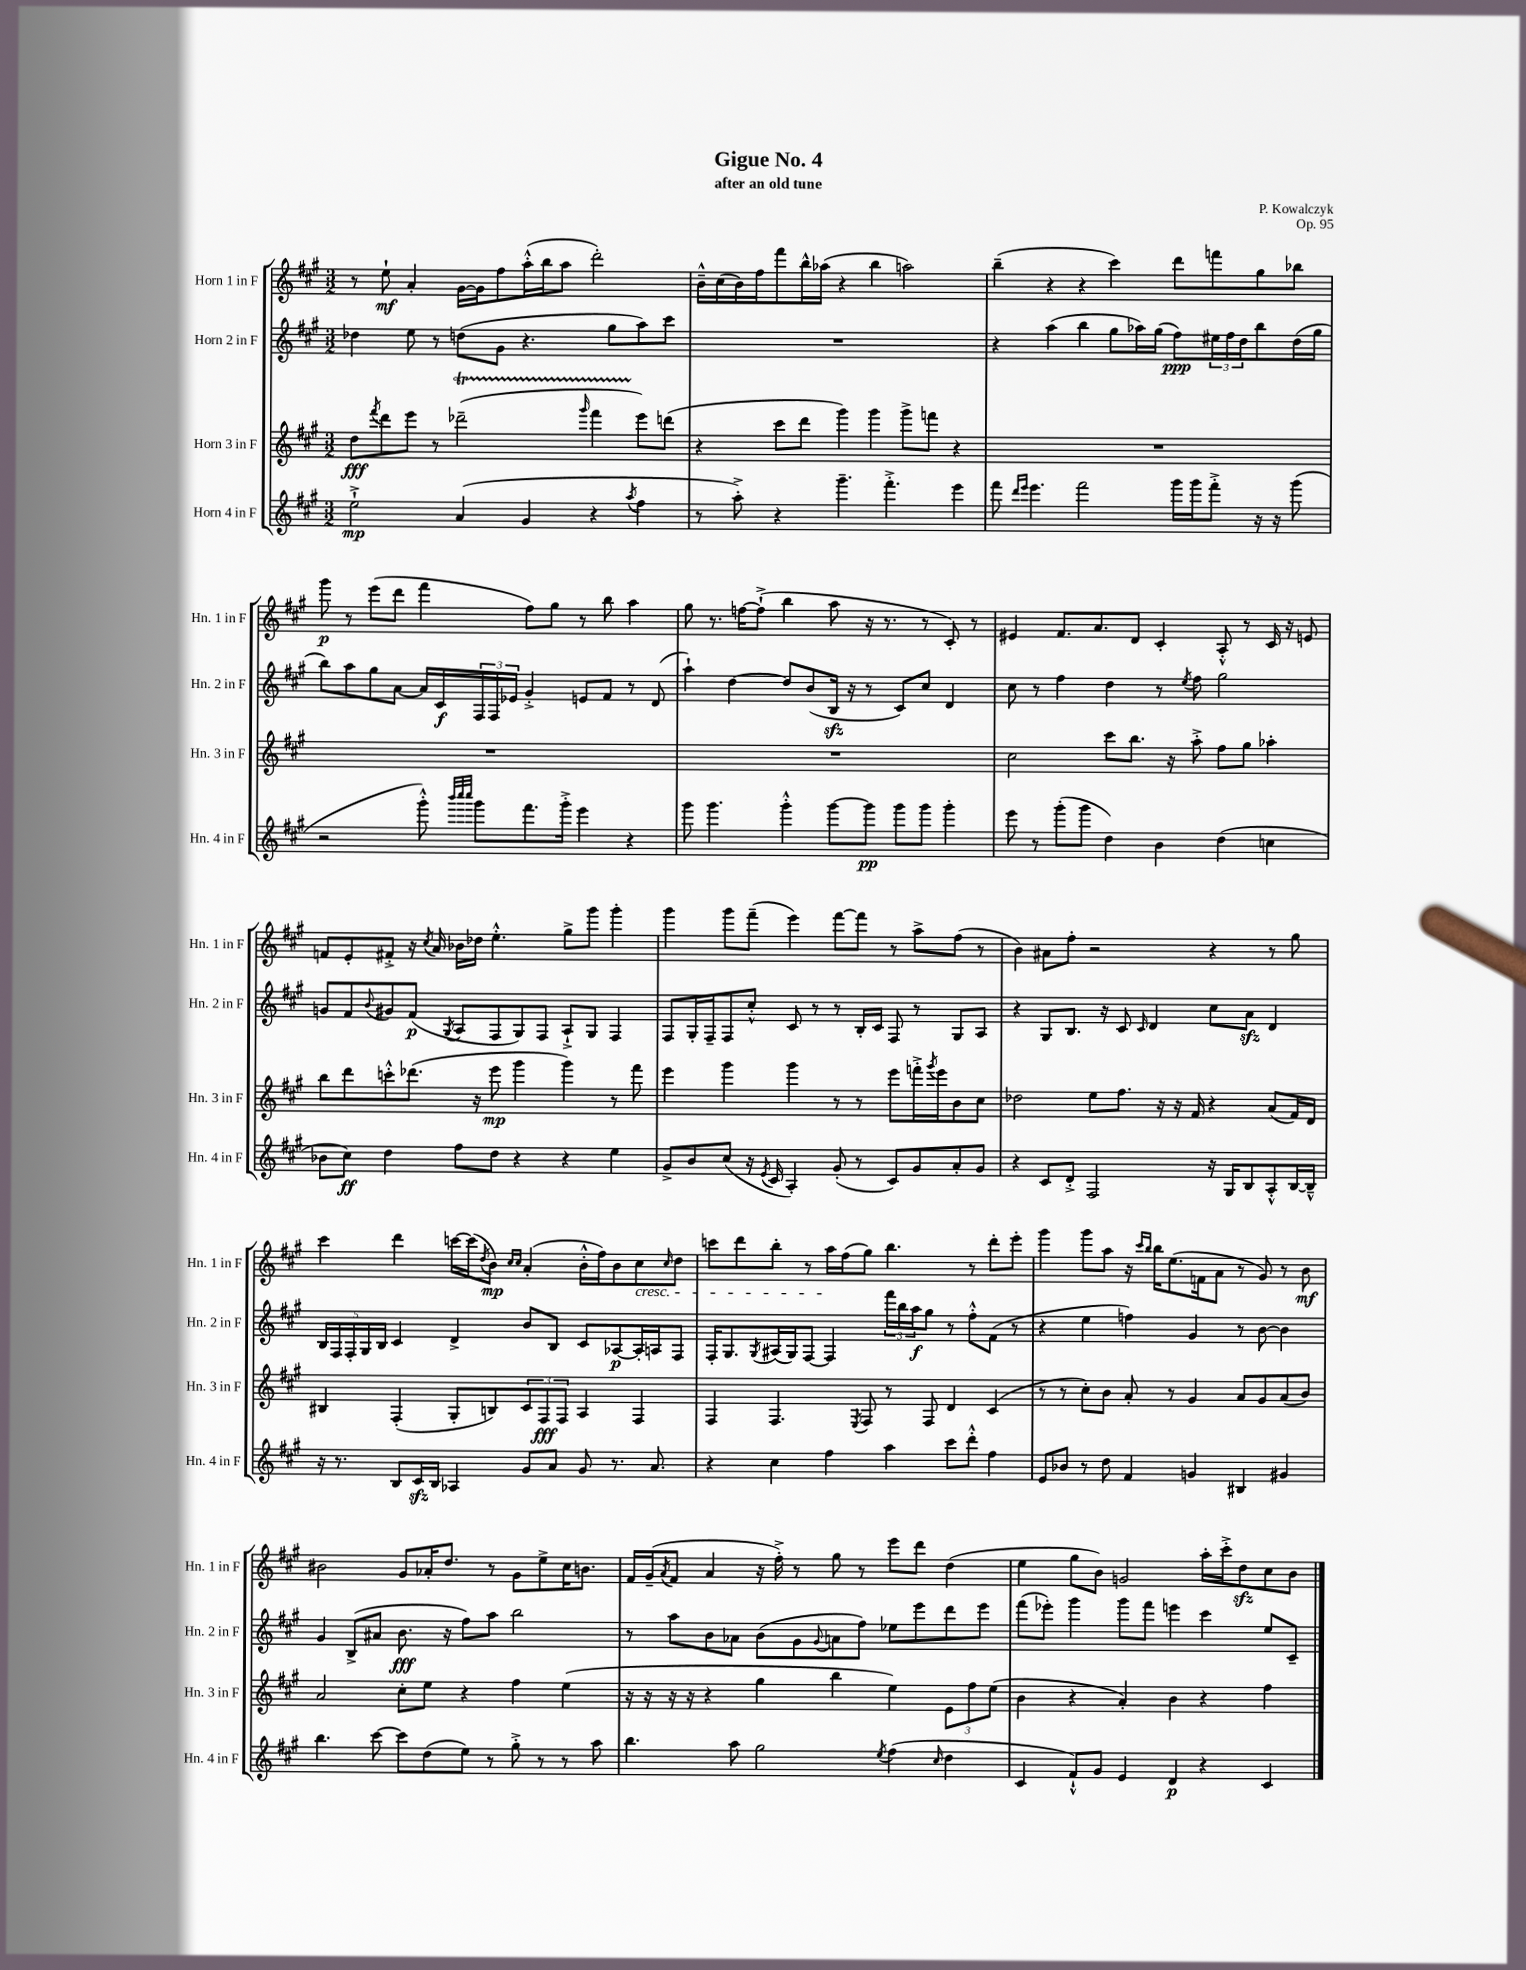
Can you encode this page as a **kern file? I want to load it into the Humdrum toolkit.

**kern	**dynam	**kern	**dynam	**kern	**dynam	**kern	**dynam
*part4	*part4	*part3	*part3	*part2	*part2	*part1	*part1
*staff4	*staff4	*staff3	*staff3	*staff2	*staff2	*staff1	*staff1
*I"Horn 4 in F	*	*I"Horn 3 in F	*	*I"Horn 2 in F	*	*I"Horn 1 in F	*
*I'Hn. 4 in F	*	*I'Hn. 3 in F	*	*I'Hn. 2 in F	*	*I'Hn. 1 in F	*
*clefG2	*	*clefG2	*	*clefG2	*	*clefG2	*
*k[f#c#g#]	*	*k[f#c#g#]	*	*k[f#c#g#]	*	*k[f#c#g#]	*
*M3/2	*	*M3/2	*	*M3/2	*	*M3/2	*
=1	=1	=1	=1	=1	=1	=1	=1
2ee`^\	mp	8dd\L	fff	4dd-X\	.	8r	.
.	.	8qfff#/	.	.	.	.	.
.	.	8ddd\	.	.	.	8ee`\	mf
.	.	8eee\J	.	8ee\	.	4a'/	.
.	.	8r	.	8r	.	.	.
(4a/	.	(2ddd-XT~\	.	(8ddn\L	.	[16g#\LL	.
.	.	.	.	.	.	16g#\J]	.
.	.	.	.	8g#\J	.	8ff#\	.
4g#/	.	.	.	4.r	.	(16aa'^^\L	.
.	.	.	.	.	.	16bb\J	.
.	.	.	.	.	.	8aa\J	.
.	.	16qqggg#/	.	.	.	.	.
4r	.	4fff#TTT\	.	.	.	2ddd'\)	.
.	.	.	.	8gg#\L	.	.	.
8qaa/	.	.	.	.	.	.	.
4ff#\	.	8eee\L)	.	8aa\)	.	.	.
.	.	(8dddn\J	.	8ccc#\J	.	.	.
=2	=2	=2	=2	=2	=2	=2	=2
8r	.	4r	.	1.r	.	16b~^^\LL	.
.	.	.	.	.	.	(16cc#\	.
8aa'^\)	.	.	.	.	.	16b\)	.
.	.	.	.	.	.	16ff#\J	.
4r	.	8ccc#\L	.	.	.	8fff#\	.
.	.	8ddd\J	.	.	.	16bb^^\L	.
.	.	.	.	.	.	(16aa-X\JJ	.
4.ggg#~\	.	4ggg#\)	.	.	.	4r	.
.	.	4ggg#\	.	.	.	4bb\	.
4.fff#'^\	.	.	.	.	.	.	.
.	.	8ggg#^\L	.	.	.	2aan\)	.
.	.	8fffn\J	.	.	.	.	.
4eee\	.	4r	.	.	.	.	.
=3	=3	=3	=3	=3	=3	=3	=3
8fff#\	.	1.r	.	4r	.	(4bb~\	.
16qqddd/LL	.	.	.	.	.	.	.
16qqeee/JJ	.	.	.	.	.	.	.
4.eee\	.	.	.	.	.	.	.
.	.	.	.	(4aa\	.	4r	.
2fff#\	.	.	.	4bb\	.	4r	.
.	.	.	.	8gg#\L	.	4ccc#\)	.
.	.	.	.	16aa-X\L)	.	.	.
.	.	.	.	(16gg#\JJ	.	.	.
16ggg#\LL	.	.	.	8ff#\L)	ppp	8ddd\L	.
16ggg#\J	.	.	.	.	.	.	.
8fff#'^\J	.	.	.	24ee#X\L	.	8fffn\	.
.	.	.	.	24ff#\	.	.	.
.	.	.	.	24dd\J	.	.	.
16r	.	.	.	8bb\	.	8gg#\	.
16r	.	.	.	.	.	.	.
(8ggg#\	.	.	.	(16dd\L	.	8bb-X\J	.
.	.	.	.	16gg#\JJ	.	.	.
!!LO:LB:g=z
=4	=4	=4	=4	=4	=4	=4	=4
2r	.	1.r	.	8bb\L)	.	8ggg#\	p
.	.	.	.	8aa\	.	8r	.
.	.	.	.	8gg#\	.	(8eee\L	.
.	.	.	.	[8a\J	.	8ddd\J	.
8ggg#'^^\)	.	.	.	16a/LL]	.	4fff#\	.
.	.	.	.	16c#/	f	.	.
32qqbbb/LLL	.	.	.	.	.	.	.
32qqcccc#/	.	.	.	.	.	.	.
32qqcccc#/JJJ	.	.	.	.	.	.	.
8ggg#\L	.	.	.	24F#/	.	.	.
.	.	.	.	24F#/	.	.	.
.	.	.	.	24e-X/JJ	.	.	.
8.fff#\	.	.	.	4g#'^/	.	8ff#\L)	.
.	.	.	.	.	.	8gg#\J	.
16ggg#'^\Jk	.	.	.	.	.	.	.
4eee\	.	.	.	8en/L	.	8r	.
.	.	.	.	8f#/J	.	8bb\	.
4r	.	.	.	8r	.	4aa\	.
.	.	.	.	(8d/	.	.	.
=5	=5	=5	=5	=5	=5	=5	=5
8ggg#\	.	1.r	.	4aa`\)	.	8gg#\	.
4.ggg#\	.	.	.	.	.	8.r	.
.	.	.	.	[4dd\	.	.	.
.	.	.	.	.	.	[16ffn\KL	.
.	.	.	.	.	.	(8ff`^\J]	.
4ggg#'^^\	.	.	.	8dd/L]	.	4bb\	.
.	.	.	.	(8b/	.	.	.
[8ggg#\L	.	.	.	16Bzz/Jk	.	8aa\	.
.	.	.	.	16r	.	.	.
8ggg#\J]	pp	.	.	8r	.	16r	.
.	.	.	.	.	.	8.r	.
8ggg#\L	.	.	.	8c#/L)	.	.	.
8ggg#\J	.	.	.	8cc#/J	.	8r	.
4ggg#'\	.	.	.	4d/	.	8c#'/)	.
.	.	.	.	.	.	8r	.
=6	=6	=6	=6	=6	=6	=6	=6
8eee\	.	2cc#\	.	8cc#\	.	4e#X/	.
8r	.	.	.	8r	.	.	.
(8ggg#'\L	.	.	.	4ff#\	.	8.f#/L	.
8ggg#\J	.	.	.	.	.	.	.
.	.	.	.	.	.	8.a/	.
4dd\)	.	8ccc#\L	.	4dd\	.	.	.
.	.	8.bb\J	.	.	.	8d/J	.
4b\	.	.	.	8r	.	4c#'/	.
.	.	16r	.	.	.	.	.
.	.	.	.	8qee/	.	.	.
.	.	8aa'^\	.	8ff#\	.	.	.
(4dd\	.	8ff#\L	.	2gg#\	.	8A'^^/	.
.	.	8gg#\J	.	.	.	8r	.
4ccn\	.	4aa-X'\	.	.	.	16c#/	.
.	.	.	.	.	.	16r	.
.	.	.	.	.	.	8en/	.
!!LO:LB:g=z
=7	=7	=7	=7	=7	=7	=7	=7
8b-X\L	.	8bb\L	.	8gn/L	.	8fn/L	.
8cc#\J)	ff	8ddd\	.	8f#/	.	8e'/	.
.	.	.	.	8qqb/	.	.	.
4dd\	.	8cccn'^^\	.	8g#X/	.	8f#X'^/J	.
.	.	(8.ddd-X\J	.	(8f#/J	p	16r	.
.	.	.	.	.	.	8qcc#/	.
.	.	.	.	.	.	16a/	.
.	.	.	.	8qG#/	.	.	.
8ff#\L	.	.	.	8A/L	.	16b-X\LL	.
.	.	16r	.	.	.	16dd-X\JJ	.
8dd\J	.	8eee\	mp	8F#/	.	4.ee'^^\	.
4r	.	4ggg#\	.	8G#/)	.	.	.
.	.	.	.	8F#/J	.	.	.
4r	.	4ggg#\)	.	8A`^/L	.	8gg#^\L	.
.	.	.	.	8G#/J	.	8ggg#\J	.
4ee\	.	8r	.	4F#/	.	4ggg#'\	.
.	.	8fff#\	.	.	.	.	.
=8	=8	=8	=8	=8	=8	=8	=8
8g#^/L	.	4eee\	.	8F#/L	.	4ggg#\	.
8b/	.	.	.	16G#'/L	.	.	.
.	.	.	.	16F#~/J	.	.	.
(8cc#/J	.	4ggg#\	.	8F#/	.	8ggg#\L	.
16r	.	.	.	8cc#'^^/J	.	(8fff#~\J	.
8qe/	.	.	.	.	.	.	.
16c#/	.	.	.	.	.	.	.
4A'/)	.	4ggg#\	.	8c#/	.	4eee\)	.
.	.	.	.	8r	.	.	.
(8g#'/	.	8r	.	8r	.	[8fff#\L	.
8r	.	8r	.	16B'/LL	.	8fff#\J]	.
.	.	.	.	16c#/JJ	.	.	.
8c#/L)	.	8eee\L	.	8F#/	.	8r	.
8g#/	.	16fffn'^\L	.	8r	.	8aa^\L	.
.	.	8qggg#/	.	.	.	.	.
.	.	16eee\J	.	.	.	.	.
8a'/	.	8b\	.	8G#/L	.	(8ff#\J	.
8g#/J	.	8cc#\J	.	8A/J	.	8r	.
=9	=9	=9	=9	=9	=9	=9	=9
4r	.	2dd-X\	.	4r	.	4b\)	.
8c#/L	.	.	.	8G#/L	.	8a#X\L	.
8d'^/J	.	.	.	8.B/J	.	8ff#'\J	.
2F#/	.	8ee\L	.	.	.	2r	.
.	.	.	.	16r	.	.	.
.	.	8.ff#\J	.	8c#/	.	.	.
.	.	.	.	16qqc#/	.	.	.
.	.	.	.	4d/	.	.	.
.	.	16r	.	.	.	.	.
.	.	16r	.	.	.	.	.
.	.	16f#/	.	.	.	.	.
16r	.	4r	.	8cc#\L	.	4r	.
16G#/KL	.	.	.	.	.	.	.
8B/	.	.	.	8azz\J	.	.	.
8A'^^/	.	(8a/L	.	4d/	.	8r	.
[16B/L	.	16f#/L)	.	.	.	8gg#\	.
16B~^^/JJ]	.	16d/JJ	.	.	.	.	.
!!LO:LB:g=z
=10	=10	=10	=10	=10	=10	=10	=10
16r	.	4B#X/	.	20B/LL	.	4ccc#\	.
.	.	.	.	20F#/	.	.	.
8.r	.	.	.	.	.	.	.
.	.	.	.	20F#'/	.	.	.
.	.	.	.	20G#/	.	.	.
.	.	.	.	20B/JJ	.	.	.
8B/L	.	(4F#'/	.	4c#/	.	4ddd\	.
16c#zz/L	.	.	.	.	.	.	.
16B/JJ	.	.	.	.	.	.	.
4A-X/	.	8G#'/L	.	4d^/	.	[16cccn\LL	.
.	.	.	.	.	.	(16ccc\J]	.
.	.	.	.	.	.	8qdd/	.
.	.	8Bn/)	.	.	.	8b\J)	mp
.	.	.	.	.	.	16qqcc#/LL	.
.	.	.	.	.	.	16qqcc#/JJ	.
8g#/L	.	12c#/	.	8b/L	.	(4a'/	.
.	.	12F#/	fff	.	.	.	.
8a/J	.	.	.	8B/J	.	.	.
.	.	12F#/J	.	.	.	.	.
8g#/	.	4A/	.	8c#/L	.	16b'^^\LL	.
.	.	.	.	.	.	16ff#\J)	.
8.r	.	.	.	[8A-X/	p	8b\	.
!	!	!	!	!	!	!LO:TX:b:i:t=cresc.	!
.	.	4F#/	.	16A-'/L]	.	8cc#\	.
8.a/	.	.	.	16An/J	.	.	.
.	.	.	.	.	.	16qqcc#/	.
.	.	.	.	8F#/J	.	8dd\J	.
=11	=11	=11	=11	=11	=11	=11	=11
4r	.	4F#/	.	16F#'/KL	.	8cccn\L	.
.	.	.	.	8.G#/	.	.	.
.	.	.	.	.	.	8ddd\	.
.	.	.	.	8qG#/	.	.	.
4cc#\	.	4.F#/	.	(16A#X/L	.	8bb'\J	.
.	.	.	.	16G#/J)	.	.	.
.	.	.	.	[8F#/J	.	8r	.
4ff#\	.	.	.	4F#/]	.	16aa\LL	.
.	.	.	.	.	.	(16ff#\J	.
.	.	8qE/	.	.	.	.	.
.	.	8F#/	.	.	.	8gg#\J)	.
4aa\	.	8r	.	24fff#\LL	.	4.bb\	.
.	.	.	.	24bb\	.	.	.
.	.	.	.	24aa\J	f	.	.
.	.	8F#/	.	8gg#\J	.	.	.
8ccc#\L	.	4d/	.	8r	.	.	.
8ddd'^^\J	.	.	.	8ff#'^^\L	.	8r	.
4ff#\	.	(4c#/	.	(8f#\J	.	8ddd'\L	.
.	.	.	.	8r	.	8eee'\J	.
=12	=12	=12	=12	=12	=12	=12	=12
8e/L	.	8r	.	4r	.	4ggg#\	.
8b-X/J	.	8r	.	.	.	.	.
8r	.	8cc#'\L)	.	4ee\	.	8ggg#\L	.
8dd\	.	8b\J	.	.	.	8aa\J	.
4f#/	.	8a'/	.	4ffn\)	.	16r	.
.	.	.	.	.	.	16qqccc#/LL	.
.	.	.	.	.	.	16qqbb/JJ	.
.	.	.	.	.	.	16bb\KL	.
.	.	8r	.	.	.	(8.ee\	.
4gn/	.	4g#/	.	4g#/	.	.	.
.	.	.	.	.	.	16fn\k	.
.	.	.	.	.	.	8a\J	.
4B#X/	.	8a/L	.	8r	.	8r	.
.	.	8g#/	.	[8b\	.	8g#/)	.
4g#X/	.	(8a/	.	4b\]	.	8r	.
.	.	8b/J)	.	.	.	8b\	mf
!!LO:LB:g=z
=13	=13	=13	=13	=13	=13	=13	=13
4.bb\	.	2a/	.	4g#/	.	2b#X\	.
.	.	.	.	(8B^/L	.	.	.
[8ccc#\	.	.	.	8a#X/J	.	.	.
8ccc#\L]	.	8cc#'\L	.	8.b\	fff	8g#/L	.
(8dd\	.	8ee\J	.	.	.	16a-X'/K	.
.	.	.	.	16r	.	8.dd/J	.
8ee\J)	.	4r	.	8ff#\L)	.	.	.
8r	.	.	.	8aa\J	.	8r	.
8gg#'^\	.	4ff#\	.	2bb\	.	8g#\L	.
8r	.	.	.	.	.	8ee^\	.
8r	.	(4ee\	.	.	.	16cc#\K	.
.	.	.	.	.	.	8.bn\J	.
8aa\	.	.	.	.	.	.	.
=14	=14	=14	=14	=14	=14	=14	=14
4.bb\	.	16r	.	8r	.	16f#/LL	.
.	.	16r	.	.	.	(16g#~/J	.
.	.	.	.	.	.	8qa/	.
.	.	16r	.	8aa\L	.	8f#/J	.
.	.	16r	.	.	.	.	.
.	.	4r	.	8b\	.	4a/	.
8aa\	.	.	.	8a-X\J	.	.	.
2gg#\	.	4gg#\	.	(8b\L	.	16r	.
.	.	.	.	.	.	16ff#'^\)	.
.	.	.	.	8g#\	.	8r	.
.	.	.	.	8qqg#/	.	.	.
.	.	4bb\	.	8an\	.	8gg#\	.
.	.	.	.	8ff#\J)	.	8r	.
8qee/	.	.	.	.	.	.	.
(4ff#\	.	4ee\)	.	8ee-X\L	.	8eee\L	.
.	.	.	.	8eee\	.	8ddd\J	.
16qqcc#/	.	.	.	.	.	.	.
4dd\	.	12e\L	.	8ddd\	.	(4dd\	.
.	.	12ff#\	.	.	.	.	.
.	.	.	.	8eee\J	.	.	.
.	.	(12ee\J	.	.	.	.	.
=15	=15	=15	=15	=15	=15	=15	=15
4c#/	.	4b\	.	(8fff#\L	.	4ee\	.
.	.	.	.	8eee-X'\J)	.	.	.
8f#`^^/L)	.	4r	.	4ggg#\	.	8gg#\L	.
8g#/J	.	.	.	.	.	8b\J)	.
4e/	.	4a'/)	.	8ggg#\L	.	2gn/	.
.	.	.	.	8fff#\J	.	.	.
4d/	p	4b\	.	4eeen\	.	.	.
4r	.	4r	.	4ccc#\	.	16aa'\LL	.
.	.	.	.	.	.	16ccc#'^\J	.
.	.	.	.	.	.	8ddzz\	.
4c#/	.	4ff#\	.	8ee/L	.	8cc#\	.
.	.	.	.	8c#~/J	.	8b\J	.
==	==	==	==	==	==	==	==
*-	*-	*-	*-	*-	*-	*-	*-
